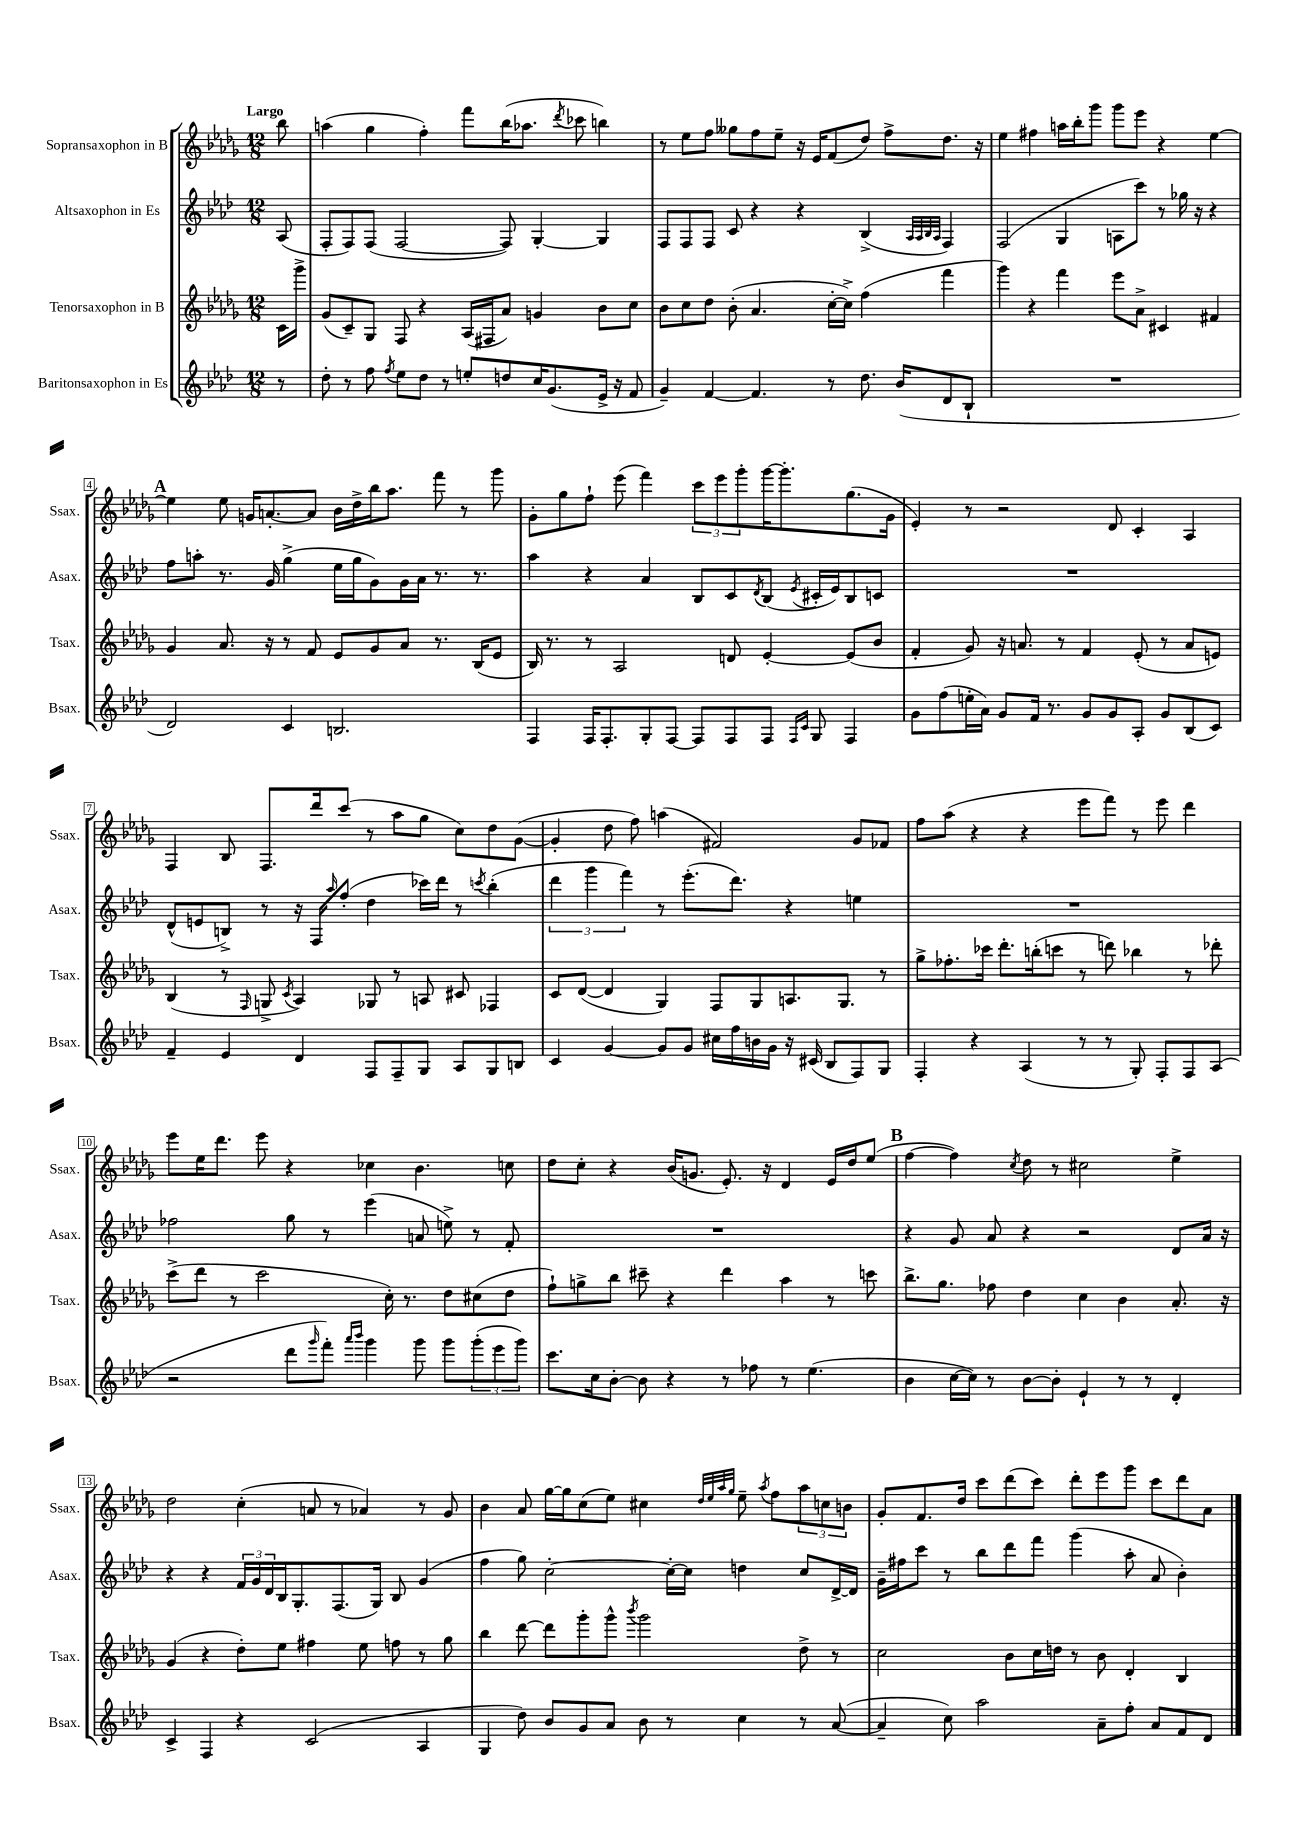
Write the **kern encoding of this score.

**kern	**kern	**kern	**kern
*staff4	*staff3	*staff2	*staff1
*clefG2	*clefG2	*clefG2	*clefG2
*k[b-e-a-d-]	*k[b-e-a-d-g-]	*k[b-e-a-d-]	*k[b-e-a-d-g-]
*M12/8	*M12/8	*M12/8	*M12/8
8r	16c\LL	(8A-/	8bb-\
.	16ggg-^\JJ	.	.
=	=	=	=
8dd-'\	(8g-/L	8F'/L	(4aa\
8r	8c~/)	8F/)	.
8ff\	8G-/J	(8F/J	4gg-\
8qff/	.	.	.
8ee-\L	8F/	[2F/	.
8dd-\J	4r	.	4ff'\)
8r	.	.	.
8ee'/L	(16A-/LL	.	8fff\L
.	16F#/J	.	.
8dd/	8a-/J)	8F/])	(16bb-\K
.	.	.	8.aa-\J
16cc/K	4g/	[4G'/	.
(8.g/	.	.	.
.	.	.	8qddd-/
.	.	.	8ccc-\
16e-^/Jk	8b-\L	4G/]	4bb\)
16r	.	.	.
8f/	8cc\J	.	.
=	=	=	=
4g~/)	8b-\L	8F/L	8r
.	8cc\	8F/	8ee-\L
[4f/	8dd-\J	8F/J	8ff\J
.	(8b-'\	8c/	8gg--\L
4.f/]	4.a-/	4r	8ff\
.	.	.	8ee-~\J
.	.	4r	16r
.	.	.	16e-/LK
8r	[16cc'\LL	.	(8f/
.	16cc^\]JJ)	.	.
8.dd-\	(4ff\	(4B-^/	8dd-/J)
.	.	.	8ff^\L
(16b-/LK	.	.	.
.	.	32qqA-/LLL	.
.	.	32qqA-/	.
.	.	32qqB-/	.
.	.	32qqA-/JJJ	.
8d-/	4fff\	4F/)	8.dd-\J
8B-`/J	.	.	.
.	.	.	16r
=	=	=	=
1.r	4ggg-\)	(2F/	4ee-\
.	4r	.	4ff#\
.	4fff\	4G/	16aa\LL
.	.	.	16bb-'\J
.	.	.	8ggg-\J
.	8eee-\L	8A\L	8ggg-\L
.	8a-^\J	8ccc\J)	8eee-\J
.	4c#/	8r	4r
.	.	16gg-\	.
.	.	16r	.
.	4f#/	4r	[4ee-\
=	=	=	=
2d-/)	4g-/	8ff\L	4ee-\]
.	.	8aa'\J	.
.	8.a-/	8.r	8ee-\
.	.	.	16g/LK
.	16r	16g/	[8.a'/
4c/	8r	(4gg^\	.
.	8f/	.	8a/]J
2.B/	8e-/L	16ee-\LL	16b-\LL
.	.	16gg\J	16dd-^\
.	8g-/	8g\)	16bb-\J
.	.	.	8.aa-\J
.	8a-/J	16g\L	.
.	.	16a-\JJ	.
.	8.r	8.r	8fff\
.	.	.	8r
.	(16B-/LK	8.r	.
.	8e-/J	.	8ggg-\
=	=	=	=
4F/	16B-/)	4aa-\	8g-'\L
.	8.r	.	.
.	.	.	8gg-\
16F/LK	8r	4r	8ff`\J
8.F'/	.	.	.
.	2A-/	.	(8eee-\
8G'/	.	4a-/	4fff\)
[8F/J	.	.	.
8F/]L	.	8B-/L	12ccc\L
.	.	.	12eee-\
8F/	8d/	8c/	.
.	.	.	12ggg-'\
.	.	8qd-/	.
8F/J	[4e-'/	(8B-/J	[16ggg-\K
.	.	.	8.ggg-'\]
16qqF/LL	.	.	.
16qqc/JJ	.	8qe-/	.
8G/	.	16c#'/LL	.
.	.	16e-/J)	.
4F/	(8e-/]L	8B-/	(8.gg-\
.	8b-/J	8c/J	.
.	.	.	16g-\Jk
=	=	=	=
8g\L	4f'/	1.r	4e-'/)
(8ff\	.	.	.
16ee'\L	8g-/)	.	8r
16a-\JJ)	.	.	.
8g/L	16r	.	2r
.	8.a/	.	.
16f/Jk	.	.	.
8.r	.	.	.
.	8r	.	.
8g/L	4f/	.	.
8g/	.	.	8d-/
8A-'/J	(8e-'/	.	4c'/
8g/L	8r	.	.
(8B-/	8a/L	.	4A-/
8c/J)	8e/J)	.	.
=	=	=	=
4f~/	(4B-/	(8d-^^/L	4F/
.	.	8e/	.
4e-/	8r	8B^/J)	8B-/
.	16qqF/	.	.
.	8G^/	8r	8.F/L
.	8qc/	.	.
4d-/	4A-/)	16r	.
.	.	16F/LK	16ddd-/k
.	.	16qqaa-/	.
.	.	(8ff'/J	(8ccc/J
8F/L	8G-/	4dd-\	8r
8F~/	8r	.	8aa-\L
8G/J	8A/	16ccc-\LL)	8gg-\J
.	.	16ddd-\JJ	.
8A-/L	8c#/	8r	8cc\L)
.	.	8qccc/	.
8G/	4F-/	(4bb-'\	8dd-\
8B/J	.	.	([8g-\J
=	=	=	=
4c/	8c/L	6ddd-\	4g-'/]
.	([8d-/J	.	.
.	.	6ggg\	.
[4g/	4d-/]	.	8dd-\
.	.	6fff\)	.
.	.	.	8ff\)
8g/]L	4G-/)	8r	(4aa\
8g/J	.	(8.eee-'\L	.
16cc#\LL	8F/L	.	2f#/)
16ff\	.	8.ddd-\J)	.
16b\	8G-/	.	.
16g\JJ	.	.	.
16r	8.A/	4r	.
(16c#/	.	.	.
8B-/L	.	.	.
.	8.G-/J	.	.
8F/)	.	4ee\	8g-/L
8G/J	8r	.	8f-/J
=	=	=	=
4F'/	8gg-^\L	1.r	8ff\L
.	8.ff-'\	.	(8aa-\J
4r	.	.	4r
.	16ccc-\Jk	.	.
.	8.ddd-'\L	.	.
(4A-/	.	.	4r
.	(16bb'\k	.	.
.	8ccc\J	.	.
8r	8r	.	8eee-\L
8r	8ddd\)	.	8fff\J)
8G'/)	4bb-\	.	8r
8F'/L	.	.	8eee-\
8F/	8r	.	4ddd-\
(8A-/J	8ddd-'\	.	.
=	=	=	=
2r	(8ccc^\L	2ff-\	8eee-\L
.	8ddd-\J	.	16ee-\K
.	.	.	8.ddd-\J
.	8r	.	.
.	2ccc\	.	8eee-\
8ddd-\L	.	8gg\	4r
16qqggg/	.	.	.
8fff'\J)	.	8r	.
16qqaaa-/LL	.	.	.
16qqbbb-/JJ	.	.	.
4ggg\	.	(4eee-\	4cc-\
.	16cc'\)	.	.
.	8.r	.	.
8ggg\	.	8a/	4.b-\
8ggg\L	8dd-\L	8ee^\)	.
(12ggg'\	(8cc#\	8r	.
12eee-\	.	.	.
.	8dd-\J	8f'/	8cc\
12ggg\J)	.	.	.
=	=	=	=
8.ccc\L	8ff`\L)	1.r	8dd-\L
.	8gg^\	.	8cc'\J
16cc\k	.	.	.
[8b-'\J	8bb-\J	.	4r
8b-\]	8ccc#~\	.	.
4r	4r	.	(16b-/LK
.	.	.	8.g/J
8r	4ddd-\	.	8.e-'/)
8ff-\	.	.	.
.	.	.	16r
8r	4aa-\	.	4d-/
(4.ee-\	.	.	.
.	8r	.	16e-/LL
.	.	.	16dd-/J
.	8ccc\	.	(8ee-/J
=	=	=	=
4b-\	8.bb-^\L	4r	[4ff\
.	8.gg-\J	.	.
[16cc\LL	.	8g/	4ff\])
16cc\]JJ)	.	.	.
8r	8ff-\	8a-/	.
.	.	.	8qcc/
[8b-\L	4dd-\	4r	8dd-\
8b-'\]J	.	.	8r
4e-`/	4cc\	2r	2cc#\
8r	4b-\	.	.
8r	.	.	.
4d-'/	8.a-'/	8d-/L	4ee-^\
.	.	16a-/Jk	.
.	16r	16r	.
=	=	=	=
4c^/	(4g-/	4r	2dd-\
4F/	4r	4r	.
4r	8dd-'\L)	24f/LL	(4cc'\
.	.	24g/	.
.	.	24d-/	.
.	8ee-\J	16B-/J	.
.	.	8.G'/	.
(2c/	4ff#\	.	8a/
.	.	(8.F/	8r
.	8ee-\	.	4a-/)
.	.	16G/Jk)	.
.	8ff\	8B-/	.
4A-/	8r	(4g/	8r
.	8gg-\	.	8g-/
=	=	=	=
4G/	4bb-\	4ff\	4b-\
8dd-\)	[8ddd-\	8gg\)	8a-/
8b-/L	8ddd-\]L	[2cc'\	[16gg-\LL
.	.	.	16gg-\]J
8g/	8ggg-'\	.	(8cc\
8a-/J	8ggg-^^\J	.	8ee-\J)
.	8qbbb-/	.	.
8b-\	2ggg-\	.	4cc#\
8r	.	16cc'\_LL	.
.	.	16cc\]JJ	.
.	.	.	32qqdd-/LLL
.	.	.	32qqee-/
.	.	.	32qqaa-/
.	.	.	32qqgg-/JJJ
4cc\	.	4dd\	8ee-~\
.	.	.	8qaa-/
.	.	.	8ff\L
8r	8dd-^\	8cc/L	12aa-\
.	.	.	12cc\
([8a-/	8r	[16d-^/L	.
.	.	.	12b\J
.	.	16d-/]JJ	.
=	=	=	=
4a-~/]	2cc\	16g~\LL	8g-'/L
.	.	16ff#\J	.
.	.	8ccc\J	8.f/
8cc\)	.	8r	.
.	.	.	16dd-/Jk
2aa-\	.	8bb-\L	8ccc\L
.	8b-\L	8ddd-\	(8ddd-\
.	16cc\L	8fff\J	8ccc\J)
.	16dd\JJ	.	.
.	8r	(4ggg\	8ddd-'\L
8a-~\L	8b-\	.	8eee-\
8ff'\J	4d-'/	8aa-'\	8ggg-\J
8a-/L	.	8a-/	8ccc\L
8f/	4B-/	4b-'\)	8ddd-\
8d-/J	.	.	8a-\J
==	==	==	==
*-	*-	*-	*-
